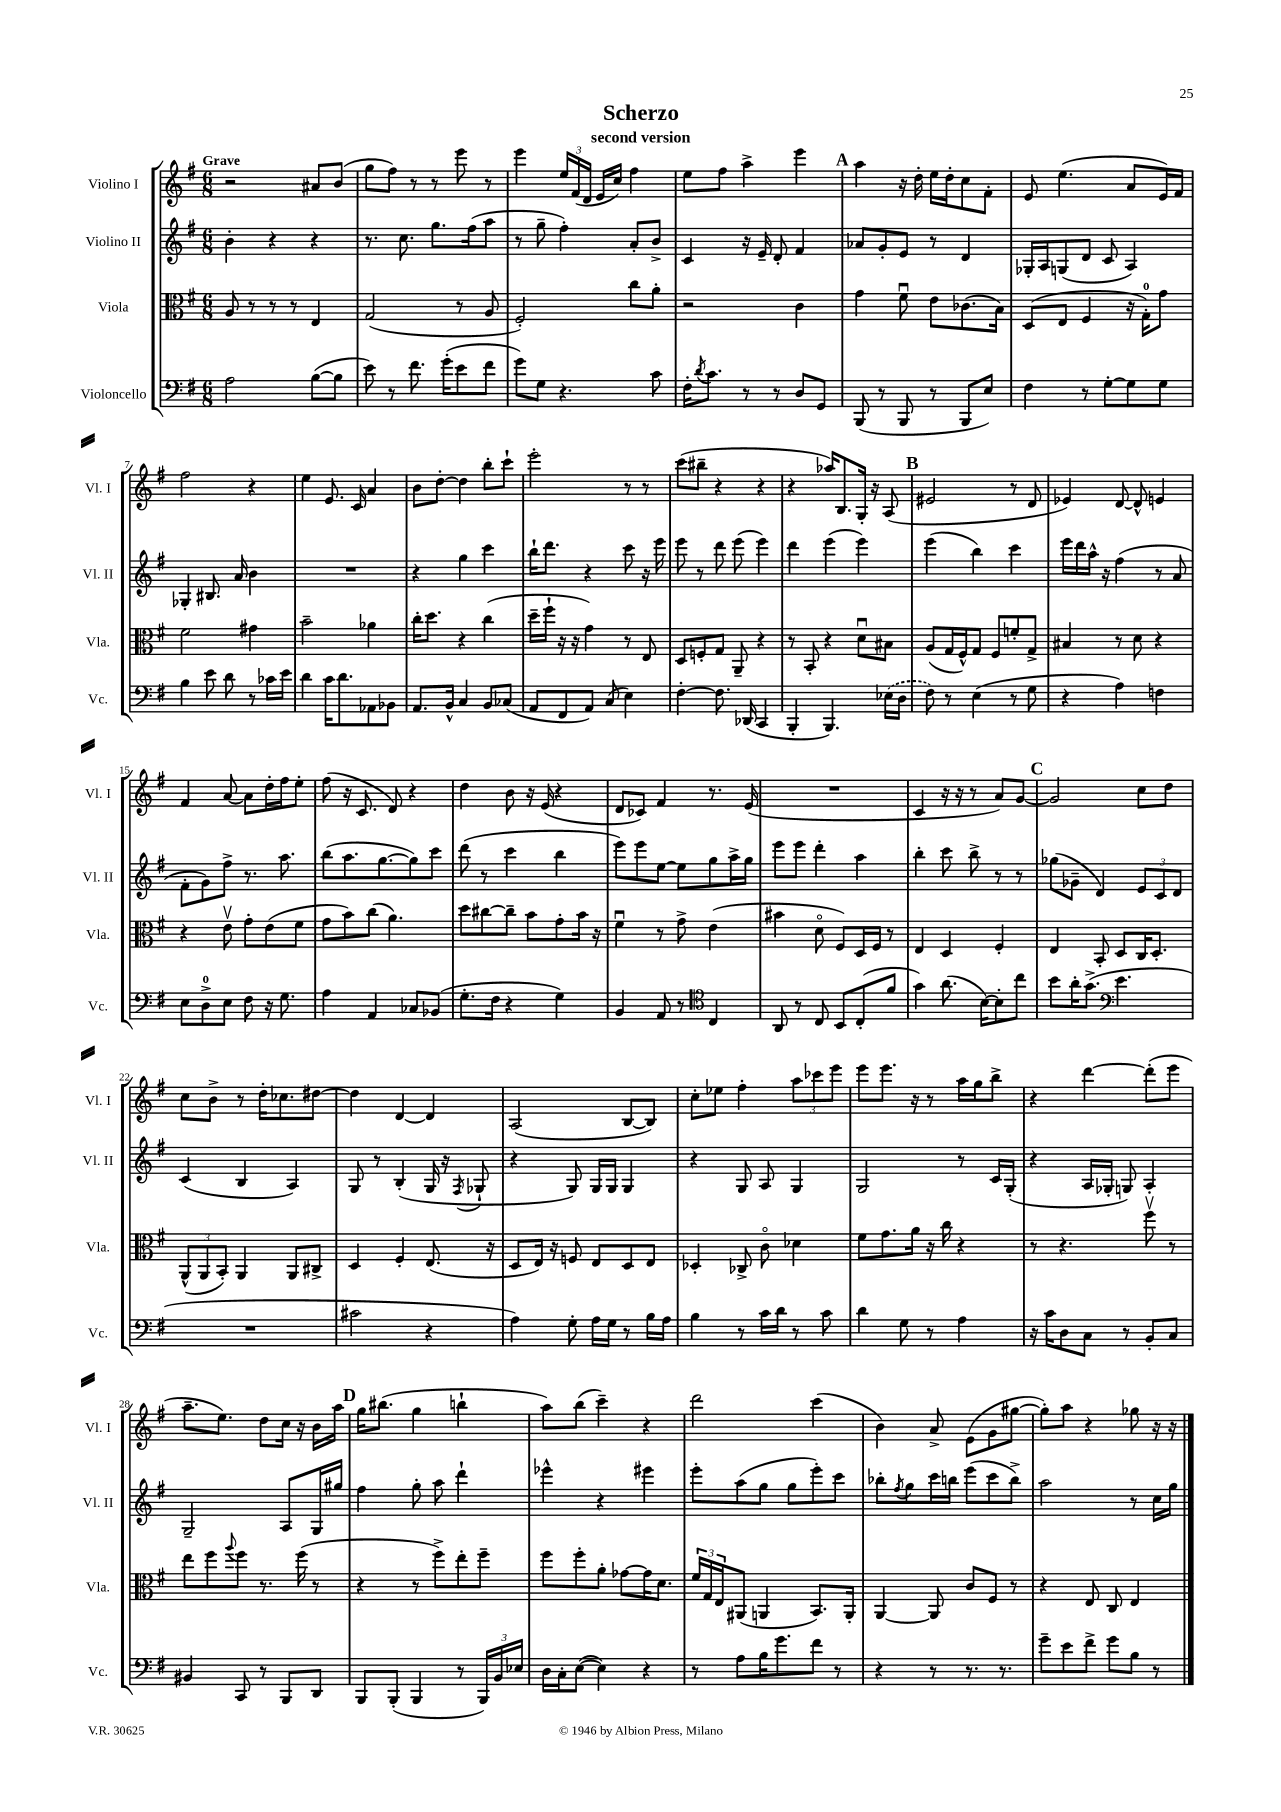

**kern	**kern	**kern	**kern
*staff4	*staff3	*staff2	*staff1
*clefF4	*clefC3	*clefG2	*clefG2
*k[f#]	*k[f#]	*k[f#]	*k[f#]
*M6/8	*M6/8	*M6/8	*M6/8
2A	8A	4b'	2r
.	8r	.	.
.	8r	4r	.
.	8r	.	.
([8B	4E	4r	8a#
8B]	.	.	(8b
=	=	=	=
8e)	(2G	8.r	8gg
8r	.	.	8ff#)
.	.	8.cc	.
8.f#	.	.	8r
.	.	8.gg	8r
(16g'	.	.	.
8e	8r	.	8eee
.	.	(16ff#	.
8f#	8A	8aa	8r
=	=	=	=
8g)	2F#')	8r	4eee
8G	.	8gg~	.
4.r	.	4ff#')	24ee
.	.	.	(24f#
.	.	.	24d
.	.	.	16e
.	.	.	16cc)
.	8cc	8a'	4ff#
8c	8a'	8b^	.
=	=	=	=
16F#'	2r	4c	8ee
8qd	.	.	.
8.c	.	.	.
.	.	.	8ff#
8r	.	16r	4aa^
.	.	16e~	.
8r	.	8d'	.
8D	4c	4f#	4eee
8GG	.	.	.
=	=	=	=
(8BBB	4g	8a-	4aa
8r	.	8g'	.
8BBB	8f#u	8e	16r
.	.	.	16dd'
8r	8e	8r	16ee
.	.	.	16dd'
8BBB	(8.c-	4d	8cc
8E)	.	.	8f#'
.	16B)	.	.
=	=	=	=
4F#	(8D	16G-'	8e
.	.	16A	.
.	8E	(8G	(4.ee
8r	4F#	8d	.
[8G'	.	8c	.
8G]	16r	4A)	8a
.	16G')	.	.
8G	8g	.	16e)
.	.	.	16f#
=	=	=	=
4B	2f#	4G-'	2ff#
8e	.	8.B#	.
8d	.	.	.
.	.	16a	.
8r	4g#	4b	4r
16c-	.	.	.
16e	.	.	.
=	=	=	=
4d	2b~	2.r	4ee
16c	.	.	8.e
8.d	.	.	.
.	.	.	16c
8AA-	4a-	.	4a
8BB-	.	.	.
=	=	=	=
8.AA	16cc'	4r	8b
.	8.dd	.	.
.	.	.	[8dd'
16BB^^	.	.	.
4C	4r	4gg	4dd]
8BB	(4cc	4ccc	8bb'
(8C-	.	.	8ccc`
=	=	=	=
8AA	16dd~	16bb`	2eee'
.	16ff#`	8.ddd	.
8FF#	16r	.	.
.	16r	.	.
8AA)	4g)	4r	.
(8C	.	.	.
4E)	8r	8ccc	8r
.	8E	16r	8r
.	.	16eee	.
=	=	=	=
[4F#'	8D	8eee	(8ccc
.	8F'	8r	8bb#~
8.F#]	8G	8ddd	4r
.	8AA~	(8eee	.
(16DD-	.	.	.
4CC	4r	4eee)	4r
=	=	=	=
4BBB'	8r	4ddd	4r
.	8BB'	.	.
4.BBB)	4r	(4eee	16aa-)
.	.	.	8.B
.	8du	4eee)	16G'
.	.	.	16r
(16E-	8B#	.	(8A
16D	.	.	.
=	=	=	=
8F#)	(8A	(4eee	2e#
8r	16G	.	.
.	16F#^^)	.	.
(4E	8G	4bb)	.
.	8F#	.	.
8r	8f'	4ccc	8r
8G	8G^	.	8d
=	=	=	=
4r	4B#	16eee	4e-)
.	.	16ddd	.
.	.	16aa^^	.
.	.	16r	.
4A)	8r	(4ff#	[8d
.	8d	.	8d^^]
4F	4r	8r	4e
.	.	8a	.
=	=	=	=
8E	4r	8f#'	4f#
8D^	.	8g)	.
8E	8ev	8ff#^	[8a
8F#	8g'	8.r	8a]
16r	(8e	.	16dd'
8.G	.	8.aa	16ff#
.	8f#	.	8ee'
=	=	=	=
4A	8g	(8bb	(8ff#
.	8b)	8.aa	16r
.	.	.	8.c
4AA	(8cc	.	.
.	.	[8.gg	.
.	4.a)	.	8d)
8C-	.	8gg])	4r
(8BB-	.	8ccc	.
=	=	=	=
8.G'	8dd	(8ddd	4dd
.	[8cc#	8r	.
16F#	.	.	.
4r	8cc#~]	4ccc	8b
.	8b	.	16r
.	.	.	(16e
4G)	8g'	4bb	4r
.	16b	.	.
.	16r	.	.
=	=	=	=
4BB	4f#u	8eee)	8d
.	.	8eee	8c-)
8AA	8r	[8ee	4f#
8r	8g^	8ee]	.
*clefC4	*	*	*
4C	(4e	8gg	8.r
.	.	16aa^	.
.	.	16gg	(16e
=	=	=	=
8AA	4b#	8eee	2.r
8r	.	8eee	.
8C	8do	4ddd'	.
8BB	8F#)	.	.
(8C'	16D	4aa	.
.	16F#	.	.
8f#	8r	.	.
=	=	=	=
4g)	4E	4bb'	4c
(8.a	4D	8ccc	16r
.	.	.	16r
.	.	8bb^	8r
[16B)	.	.	.
8B']	4F#'	8r	8a)
8cc	.	8r	[8g
=	=	=	=
8b	4E	(8gg-	2g]
16a'	.	8g-~	.
(8.g^	.	.	.
.	8BB'	4d)	.
*clefF4	*	*	*
4.e	8D	.	.
.	16C	12e	8cc
.	8.D'	.	.
.	.	12c	.
.	.	.	8dd
.	.	12d	.
=	=	=	=
2.r	(12AA^^	(4c	8cc
.	12AA	.	.
.	.	.	8b^
.	12BB')	.	.
.	4AA	4B	8r
.	.	.	16dd'
.	.	.	8.cc-
.	8AA	4A)	.
.	8C#^	.	[8dd#
=	=	=	=
2c#	4D	8G	4dd#]
.	.	8r	.
.	4F#'	(4B'	[4d
4r	(8.E	16G	4d]
.	.	16r	.
.	.	8qF#	.
.	.	8G-`	.
.	16r	.	.
=	=	=	=
4A)	8D	4r	(2A
.	16E)	.	.
.	16r	.	.
8G'	8F	8G)	.
16A	8E	16G	.
16G	.	16G	.
8r	8D	4G	[8B
16B	8E	.	8B])
16A	.	.	.
=	=	=	=
4B	4D-'	4r	8cc'
.	.	.	8ee-
8r	8C-^	8G	4ff#'
16c	8co	8A	.
16d	.	.	.
8r	4d-	4G	12aa
.	.	.	12ccc-
8c	.	.	.
.	.	.	12eee
=	=	=	=
4d	8f#	2G	8eee
.	8.g	.	8.eee
8G	.	.	.
.	16a	.	16r
8r	16r	.	8r
.	16cc	.	.
4A	4r	8r	16aa
.	.	.	16gg
.	.	16c	8bb^
.	.	(16G'	.
=	=	=	=
16r	8r	4r	4r
16c	.	.	.
8D	4.r	.	.
8C	.	16A	[4ddd
.	.	16G-'	.
8r	.	8G)	.
8BB'	8ff#v	4A'	(8ddd']
8C	8r	.	8eee
=	=	=	=
4BB#	8ee	2G~	8.aa~
.	8ff#	.	.
.	.	.	8.ee)
.	8qqaa	.	.
8CC	8ff#	.	.
8r	8.r	.	8dd
8BBB	.	8A	16cc
.	(16ff#	.	16r
8DD	8r	16G	16b
.	.	16gg#	16aa
=	=	=	=
8BBB	4r	4ff#	16gg
.	.	.	(8.bb#
(8BBB'	.	.	.
4BBB	8r	8gg'	4gg
.	8ff#^)	8aa	.
8r	8ee'	4ddd`	4bb`
24BBB)	8ff#~	.	.
24BB	.	.	.
24E-	.	.	.
=	=	=	=
16D	8ff#	4eee-^^	8aa)
16C'	.	.	.
([8E	8ff#'	.	(8bb
4E])	8a'	4r	4ccc~)
.	[8g-	.	.
4r	16g-]	4eee#	4r
.	8.d	.	.
=	=	=	=
8r	24f#	8eee'	2ddd
.	24G	.	.
.	24E	.	.
8A	(8AA#	(8aa	.
16B	4AA	8gg	.
8.g	.	.	.
.	.	8gg	.
8f#	8.BB)	8eee')	(4ccc
8r	.	8ccc	.
.	16AA'	.	.
=	=	=	=
4r	[4AA	8bb-'	4b)
.	.	8qff#	.
.	.	8gg	.
8r	8AA]	16ccc	8a^
.	.	16bb	.
8.r	8c	(8eee	(8e
.	8F#	8ccc	8g
8.r	.	.	.
.	8r	8bb^)	[8gg#
=	=	=	=
8g~	4r	2aa	8gg#'])
8e	.	.	8aa
8f#^	8E	.	4r
8g	8C	.	.
8B	4E	8r	8gg-
8r	.	16cc	16r
.	.	16gg	16r
==	==	==	==
*-	*-	*-	*-
